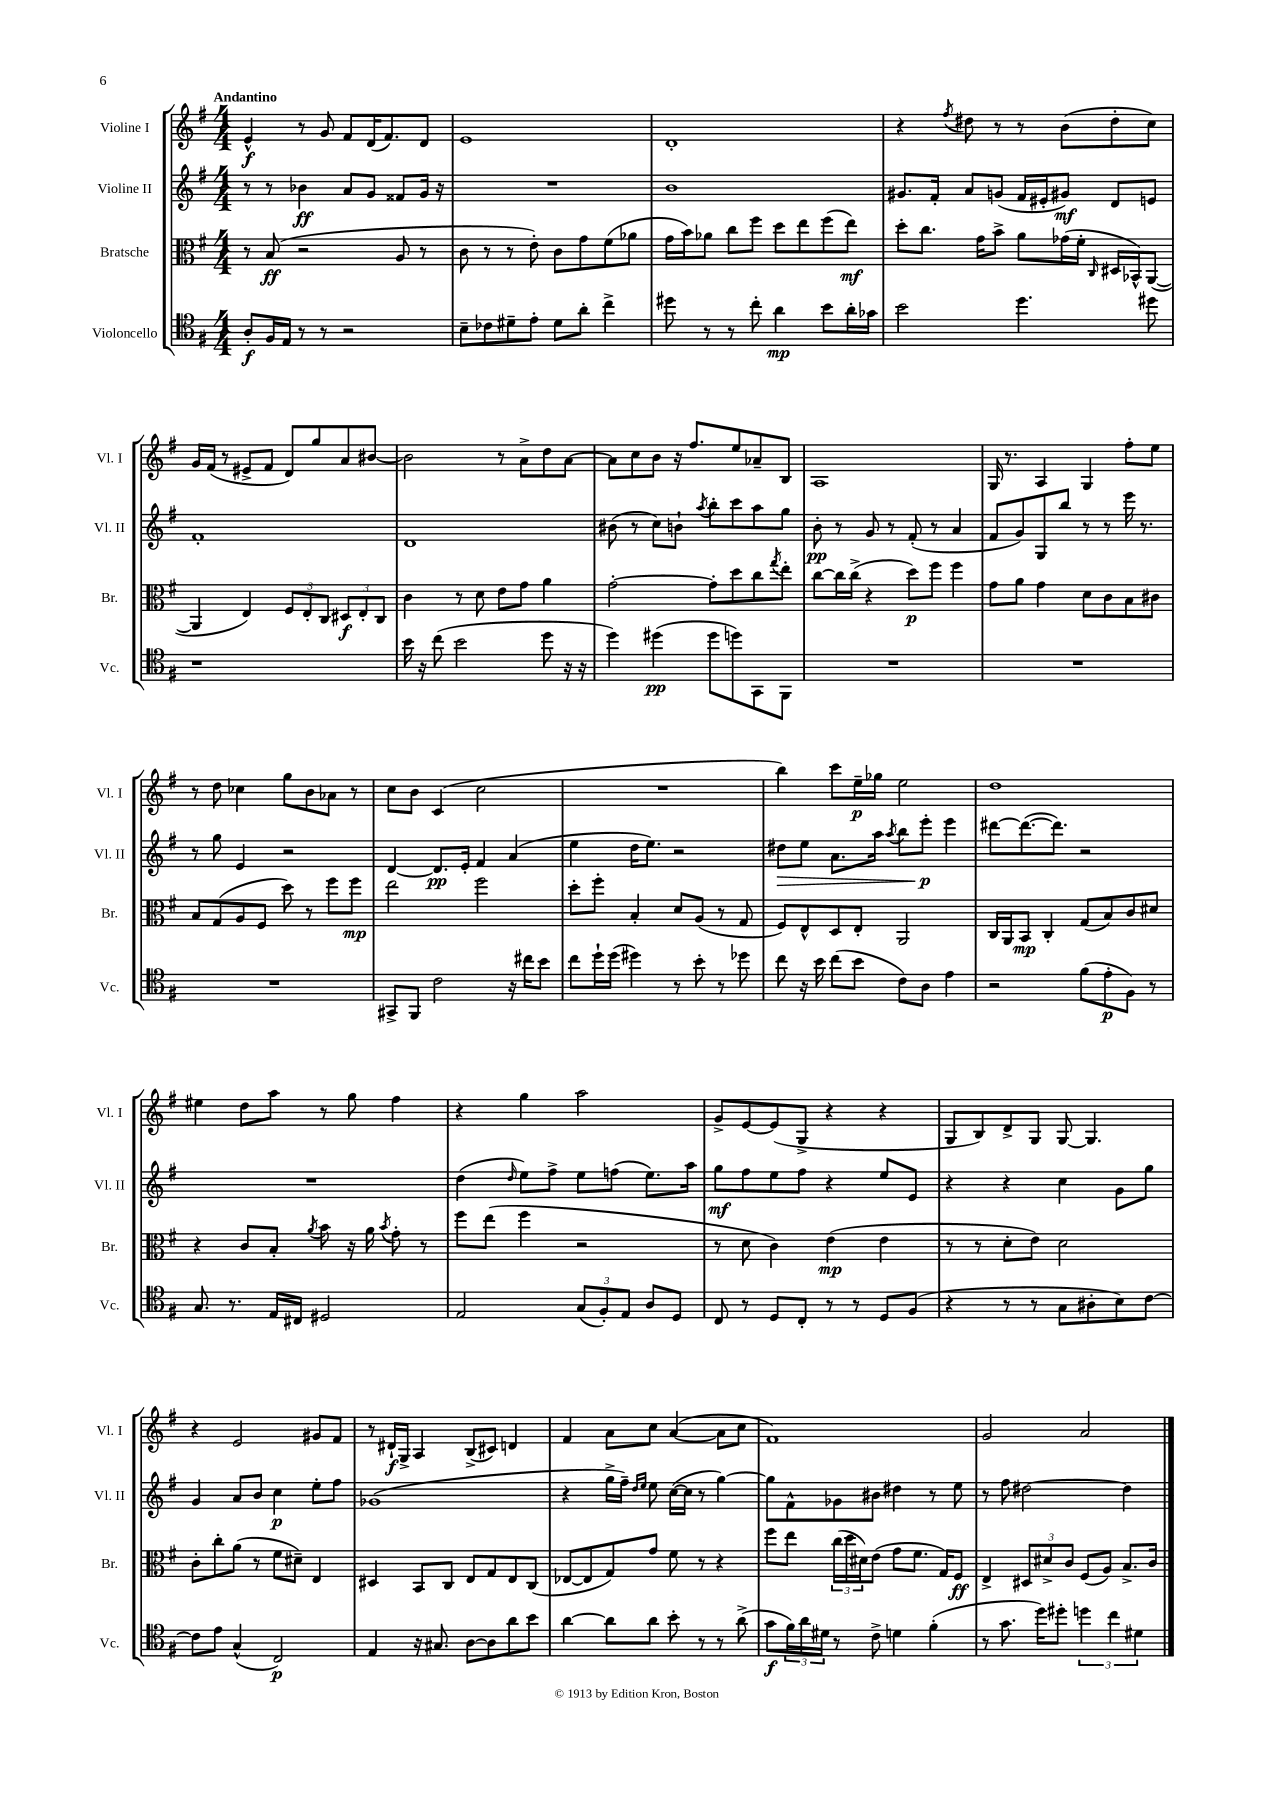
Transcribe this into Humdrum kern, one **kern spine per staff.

**kern	**kern	**kern	**kern
*staff4	*staff3	*staff2	*staff1
*clefC4	*clefC3	*clefG2	*clefG2
*k[f#]	*k[f#]	*k[f#]	*k[f#]
*M4/4	*M4/4	*M4/4	*M4/4
8A'/L	8r	8r	4e^^/
16F#/L	(8B/	8r	.
16E/JJ	.	.	.
8r	2r	4b-\	8r
8r	.	.	8g/
2r	.	8a/L	8f#/L
.	.	8g/J	(16d/K
.	.	.	8.f#/)
.	8A/	8f##/L	.
.	8r	16g/Jk	8d/J
.	.	16r	.
=	=	=	=
8B~\L	8c\	1r	1e
8c-\	8r	.	.
8d#~\	8r	.	.
8e'\J	8e'\)	.	.
8d#\L	8c\L	.	.
8a'\J	8g\	.	.
4cc^\	(8f#\	.	.
.	8a-\J	.	.
=	=	=	=
8dd#\	16g\LL	1b	1d'
.	16b\J)	.	.
8r	8a-\J	.	.
8r	8cc\L	.	.
8cc'\	8ff#\J	.	.
4a\	8dd\L	.	.
.	8ee\	.	.
8b\L	(8ff#\	.	.
16a'\L	8ee\J)	.	.
16g-\JJ	.	.	.
=	=	=	=
2b\	8dd'\L	8.g#/L	4r
.	8.cc\J	.	.
.	.	16f#'/Jk	.
.	.	.	8qff#/
.	.	8a/L	8dd#\
.	16g\LK	.	.
.	8b^\J	(8g/J	8r
4.dd\	8a\L	16f#/LL	8r
.	.	16e#'/J	.
.	(16g-\L	8g#/J)	(8b\L
.	16f#'\JJ	.	.
.	16qqC/	.	.
.	16D#/LL	8d/L	8dd#'\
.	16BB-^^/J)	.	.
8dd#\	([8AA/J	8e/J	8cc\J)
=	=	=	=
1r	4AA/]	1f#'	16g/LL
.	.	.	(16f#/JJ
.	.	.	8r
.	4E/)	.	8e#^/L
.	.	.	8f#/J
.	12F#/L	.	8d/L)
.	12E'/	.	.
.	.	.	8gg/
.	12C/J	.	.
.	12D#/L	.	8a/
.	12E'/	.	.
.	.	.	[8b#/J
.	12C/J	.	.
=	=	=	=
16b\	4c\	1d	2b#\]
16r	.	.	.
(8cc\	.	.	.
2b\	8r	.	.
.	8d\	.	.
.	8e\L	.	8r
.	8g\J	.	8a^\L
8dd\	4a\	.	8dd\
16r	.	.	[8a\J
16r	.	.	.
=	=	=	=
4dd\)	[2g'\	(8b#\	8a\]L
.	.	8r	8cc\
(4dd#\	.	8cc\L)	8b\J
.	.	8b`\J	16r
.	.	.	8.ff#/L
.	.	8qaa/	.
8dd#\L	8g'\]L	8bb'\L	.
8dd\)	8dd\	8ccc\	8ee/
8GG\	8cc\	8aa\	8a-~/
.	8qgg/	.	.
8FF#\J	8ee'\J	8gg\J	8B/J
=	=	=	=
1r	[8cc\L	8b'\	1A
.	16cc\]L	8r	.
.	(16cc^\JJ	.	.
.	4r	8g/	.
.	.	8r	.
.	8dd\L)	(8f#'/	.
.	8ff#\J	8r	.
.	4ff#\	4a/	.
=	=	=	=
1r	8g\L	8f#/L	16G/
.	.	.	8.r
.	8a\J	8g/)	.
.	4g\	8G/	4A/
.	.	8bb/J	.
.	8d\L	8r	4G/
.	8c\	8r	.
.	8B\	16eee\	8ff#'\L
.	.	8.r	.
.	8c#\J	.	8ee\J
=	=	=	=
1r	8B/L	8r	8r
.	(8G/	8gg\	8dd\
.	8A/	4e/	4cc-\
.	8F#/J	.	.
.	8dd\)	2r	8gg\L
.	8r	.	8b\
.	8ff#\L	.	8a-\J
.	8ff#\J	.	8r
=	=	=	=
8GG#^/L	2ee\	[4d/	8cc\L
8FF#/J	.	.	8b\J
2c\	.	8.d/]L	(4c/
.	.	16e'/Jk	.
.	2ff#\	4f#/	2cc\
16r	.	(4a/	.
16cc#\LK	.	.	.
8b\J	.	.	.
=	=	=	=
8cc\L	8dd'\L	4ee\	1r
16dd`\L	8ff#'\J	.	.
(16dd\JJ	.	.	.
4dd#\)	4B'/	16dd\LK	.
.	.	8.ee\J)	.
8r	8d/L	2r	.
8b'\	(8A/J	.	.
8r	8r	.	.
8dd-\	8G/	.	.
=	=	=	=
8cc\	8F#/L)	8dd#\L	4bb\)
16r	8E^^/	8ee\J	.
16b\	.	.	.
(8cc\L	8D/	8.a\L	8ccc\L
8b\J	8E'/J	.	16ee~\L
.	.	16aa\Jk	16gg-\JJ
.	.	8qaa/	.
8c\L)	2AA/	8bb\L	2ee\
8A\J	.	8eee'\J	.
4e\	.	4eee\	.
=	=	=	=
2r	16C/LL	[8ddd#\L	1dd
.	16AA/J	.	.
.	8BB/J	(8.ddd#\_	.
.	4C'/	.	.
.	.	8.ddd#\]J)	.
(8f#\L	(8G/L	2r	.
8e'\	8B/)	.	.
8F#\J)	8c/	.	.
8r	8d#/J	.	.
=	=	=	=
8.G/	4r	1r	4ee#\
8.r	.	.	.
.	8c/L	.	8dd\L
16E/LL	8B'/J	.	8aa\J
16C#/JJ	.	.	.
.	8qa/	.	.
2D#/	8b\	.	8r
.	16r	.	8gg\
.	16a\	.	.
.	8qb/	.	.
.	8g'\	.	4ff#\
.	8r	.	.
=	=	=	=
2E/	8ff#\L	(4dd\	4r
.	(8ee\J	.	.
.	.	16qqdd/	.
.	4ff#\	8ee\L)	4gg\
.	.	8ff#^\J	.
(12G/L	2r	8ee\L	2aa\
12F#'/)	.	.	.
.	.	(8ff\J	.
12E/J	.	.	.
8A/L	.	8.ee\L)	.
8D/J	.	.	.
.	.	16aa\Jk	.
=	=	=	=
8C/	8r	8gg\L	8g^/L
8r	8d\	8ff#\	[8e/
8D/L	4c\)	8ee\	(8e/]
8C'/J	.	8ff#\J	8G^/J
8r	(4e\	4r	4r
8r	.	.	.
8D/L	4e\	8ee/L	4r
(8F#/J	.	8e/J	.
=	=	=	=
4r	8r	4r	8G/L
.	8r	.	8B/)
8r	8d'\L	4r	8d^/
8r	8e\J)	.	8G/J
8G\L	2d\	4cc\	[8G/
8A#'\	.	.	4.G/]
8B\)	.	8g\L	.
[8c\J	.	8gg\J	.
=	=	=	=
8c\]L	8c'\L	4g/	4r
8e\J	8cc'\	.	.
(4G^^/	(8a\J	8a/L	2e/
.	8r	8b/J	.
2C/)	8f#\L	4cc\	.
.	8d#~\J)	.	.
.	4E/	8ee'\L	8g#/L
.	.	8ff#\J	8f#/J
=	=	=	=
4E/	4D#/	(1g-	8r
.	.	.	16d#`/LL
.	.	.	16G^/JJ
16r	8BB/L	.	4A/
8.G#/	.	.	.
.	8C/J	.	.
[8A\L	8E/L	.	(8B^/L
8A\]	8G/	.	8c#/J)
8a\	8E/	.	4d/
8b\J	(8C/J	.	.
=	=	=	=
[4a\	[8E-/L	4r	4f#/
.	8E-/]	.	.
8a\]L	8G/)	16gg^\LL	8a\L
.	.	16ff#~\JJ)	.
.	.	16qqdd/LL	.
.	.	16qqee/JJ	.
8a\J	8g/J	8ee\	8cc\J
8b'\	8f#\	([16cc\LL	([4a/
.	.	16cc\]JJ	.
8r	8r	8r	.
8r	4r	[4gg\)	8a\]L
(8a^\	.	.	8cc\J
=	=	=	=
8g\L	8ff#\L	8gg\]L	1f#)
24f#\L)	8ee\J	8f#^^\	.
24a\	.	.	.
24d#\JJ	.	.	.
8r	(24cc\LL	8g-\	.
.	24dd\	.	.
.	24d#\J)	.	.
8c^\	(8e\J	8b#\J	.
4d\	8g\L	4dd#\	.
.	8.f#\J	.	.
(4f#'\	.	8r	.
.	16G/LK)	.	.
.	8F#/J	8ee\	.
=	=	=	=
8r	4E^/	8r	2g/
8.g\	.	8ff#\	.
.	12D#/L	[2dd#\	.
16dd\LK)	.	.	.
.	12d#^/	.	.
8dd#'\J	.	.	.
.	12c/J	.	.
6dd\	(8F#/L	.	2a/
.	8A/J)	.	.
6cc\	.	.	.
.	8.B^/L	4dd#\]	.
6d#\	.	.	.
.	16c/Jk	.	.
==	==	==	==
*-	*-	*-	*-
